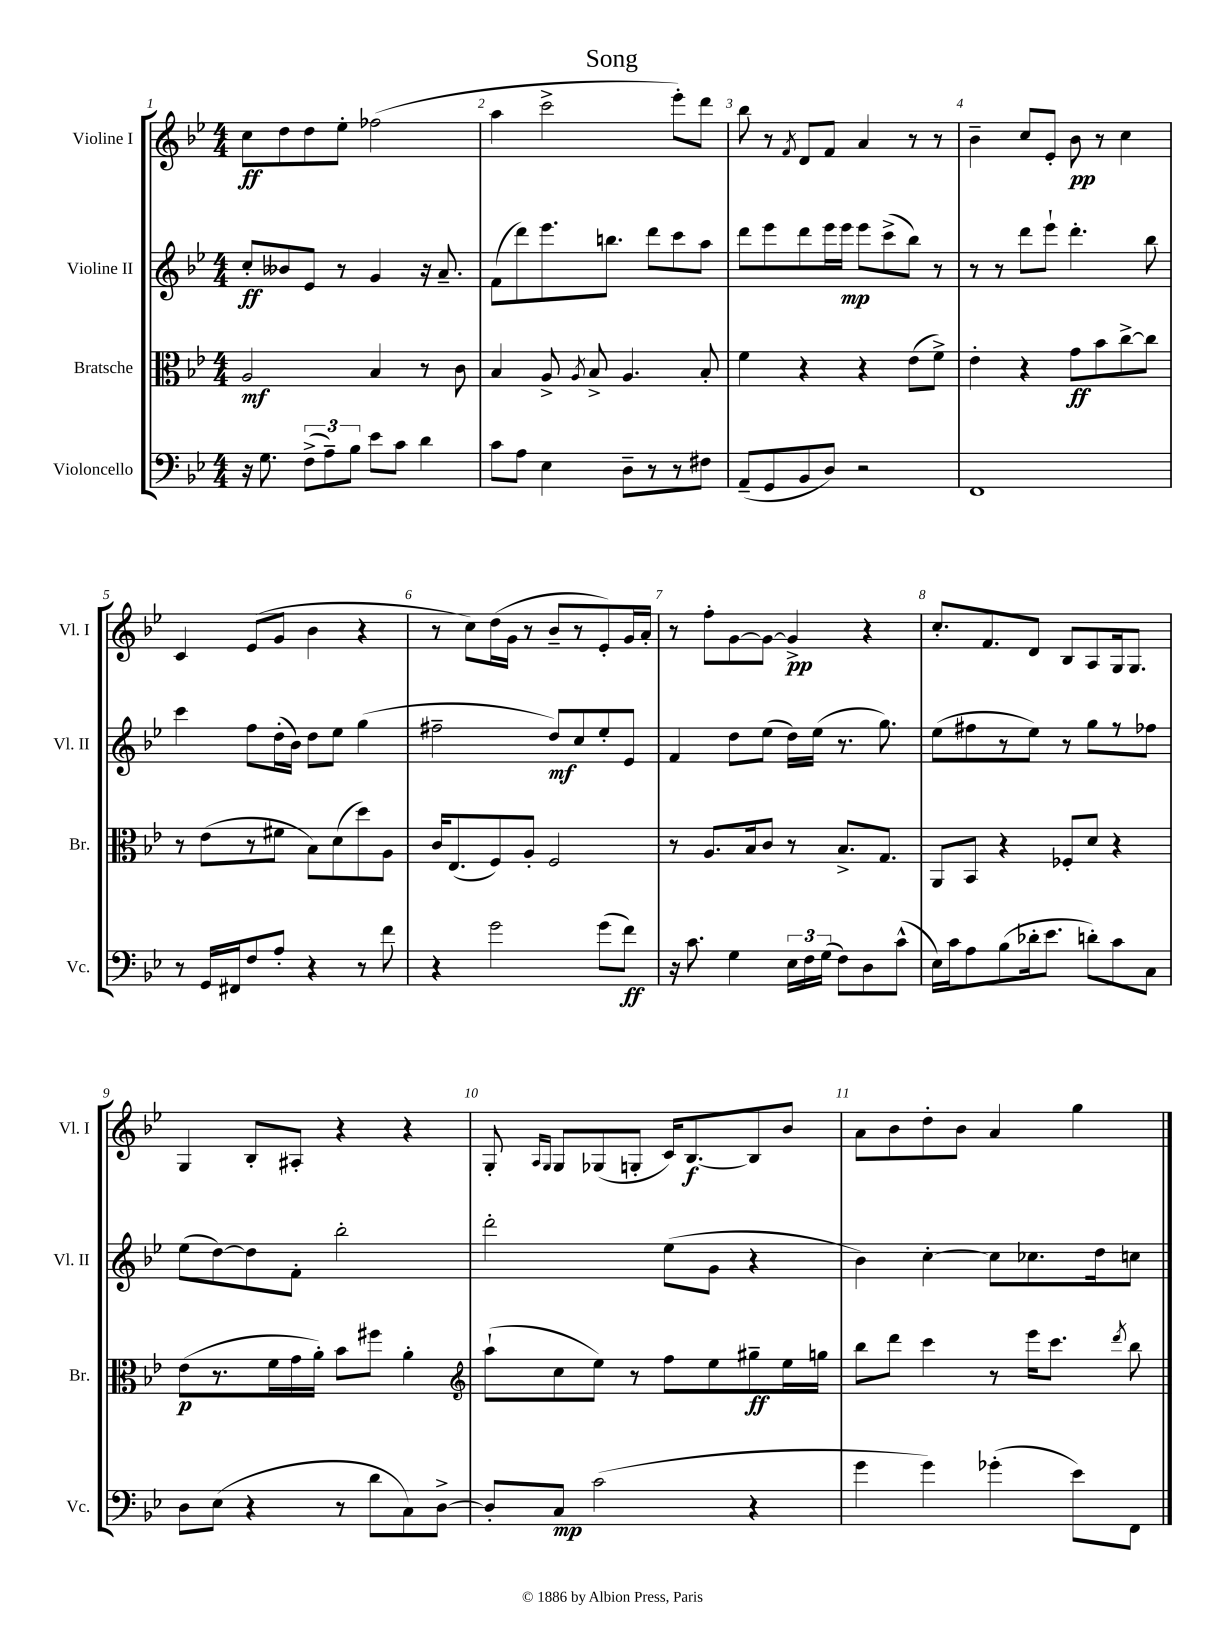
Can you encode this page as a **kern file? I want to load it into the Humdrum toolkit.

**kern	**dynam	**kern	**dynam	**kern	**dynam	**kern	**dynam
*part4	*part4	*part3	*part3	*part2	*part2	*part1	*part1
*staff4	*staff4	*staff3	*staff3	*staff2	*staff2	*staff1	*staff1
*I"Violoncello	*	*I"Bratsche	*	*I"Violine II	*	*I"Violine I	*
*I'Vc.	*	*I'Br.	*	*I'Vl. II	*	*I'Vl. I	*
*clefF4	*	*clefC3	*	*clefG2	*	*clefG2	*
*k[b-e-]	*	*k[b-e-]	*	*k[b-e-]	*	*k[b-e-]	*
*M4/4	*	*M4/4	*	*M4/4	*	*M4/4	*
=1	=1	=1	=1	=1	=1	=1	=1
16r	.	2A/	mf	8cc'/L	ff	8cc\L	ff
8.G\	.	.	.	.	.	.	.
.	.	.	.	8b--X/	.	8dd\	.
(12F^\L	.	.	.	8e-/J	.	8dd\	.
12A~\)	.	.	.	.	.	.	.
.	.	.	.	8r	.	8ee-'\J	.
12B-\J	.	.	.	.	.	.	.
8e-\L	.	4B-/	.	4g/	.	(2ff-X\	.
8c\J	.	.	.	.	.	.	.
4d\	.	8r	.	16r	.	.	.
.	.	.	.	8.a~/	.	.	.
.	.	8c\	.	.	.	.	.
=2	=2	=2	=2	=2	=2	=2	=2
8c\L	.	4B-/	.	(8f\L	.	4aa\	.
8A\J	.	.	.	8ddd\)	.	.	.
4E-\	.	8A^/	.	8.eee-\	.	2ccc^\	.
.	.	8qA/	.	.	.	.	.
.	.	8B-^/	.	.	.	.	.
.	.	.	.	8.bbn\J	.	.	.
8D~\L	.	4.A/	.	.	.	.	.
8r	.	.	.	8ddd\L	.	.	.
8r	.	.	.	8ccc\	.	8eee-'\L)	.
8F#X\J	.	8B-'/	.	8aa\J	.	8ddd\J	.
=3	=3	=3	=3	=3	=3	=3	=3
(8AA~/L	.	4f\	.	8ddd\L	.	8bb-\	.
8GG/	.	.	.	8eee-\	.	8r	.
.	.	.	.	.	.	8qf/	.
8BB-/	.	4r	.	8ddd\	.	8d/L	.
8D/J)	.	.	.	16eee-\L	.	8f/J	.
.	.	.	.	16eee-\JJ	mp	.	.
2r	.	4r	.	8eee-\L	.	4a/	.
.	.	.	.	(8ccc^\	.	.	.
.	.	(8e-\L	.	8bb-\J)	.	8r	.
.	.	8f^\J)	.	8r	.	8r	.
=4	=4	=4	=4	=4	=4	=4	=4
1FF	.	4e-'\	.	8r	.	4b-~\	.
.	.	.	.	8r	.	.	.
.	.	4r	.	8ddd\L	.	8cc/L	.
.	.	.	.	8eee-`\J	.	8e-'/J	.
.	.	8g\L	ff	4.ddd'\	.	8b-\	pp
.	.	8b-\	.	.	.	8r	.
.	.	[8cc^\	.	.	.	4cc\	.
.	.	8cc\J]	.	8bb-\	.	.	.
!!LO:LB:g=z
=5	=5	=5	=5	=5	=5	=5	=5
8r	.	8r	.	4ccc\	.	4c/	.
16GG/LL	.	(8e-\L	.	.	.	.	.
16FF#X/J	.	.	.	.	.	.	.
8F/	.	8r	.	8ff\L	.	(8e-/L	.
8A'/J	.	8f#X\J	.	(16dd'\L	.	8g/J	.
.	.	.	.	16b-\JJ)	.	.	.
4r	.	8B-\L)	.	8dd\L	.	4b-\	.
.	.	(8d\	.	8ee-\J	.	.	.
8r	.	8dd\)	.	(4gg\	.	4r	.
8f\	.	8A\J	.	.	.	.	.
=6	=6	=6	=6	=6	=6	=6	=6
4r	.	16c/KL	.	2ff#X~\	.	8r	.
.	.	(8.E-/	.	.	.	.	.
.	.	.	.	.	.	8cc\L)	.
2g\	.	8F/)	.	.	.	(16dd\L	.
.	.	.	.	.	.	16g\JJ	.
.	.	8A'/J	.	.	.	8r	.
.	.	2F/	.	8dd/L)	mf	8b-~/L	.
.	.	.	.	8cc/	.	8r	.
(8g\L	.	.	.	8ee-'/	.	8e-'/)	.
8f\J)	ff	.	.	8e-/J	.	16g/L	.
.	.	.	.	.	.	16a'/JJ	.
=7	=7	=7	=7	=7	=7	=7	=7
16r	.	8r	.	4f/	.	8r	.
8.c\	.	.	.	.	.	.	.
.	.	8.A/L	.	.	.	8ff'\L	.
4G\	.	.	.	8dd\L	.	[8g\	.
.	.	16B-/k	.	.	.	.	.
.	.	8c/J	.	(8ee-\J	.	8g\J_	.
24E-\LL	.	8r	.	16dd\LL)	.	4g^/]	pp
24F\	.	.	.	.	.	.	.
.	.	.	.	(16ee-\JJ	.	.	.
(24G\JJ	.	.	.	.	.	.	.
8F\L)	.	8.B-^/L	.	8.r	.	.	.
8D\	.	.	.	.	.	4r	.
.	.	8.G/J	.	8.gg\)	.	.	.
(8c^^\J	.	.	.	.	.	.	.
=8	=8	=8	=8	=8	=8	=8	=8
16E-\LL)	.	8AA/L	.	(8ee-\L	.	8.cc'/L	.
16c\J	.	.	.	.	.	.	.
8A\	.	8BB-/J	.	8ff#X\	.	.	.
.	.	.	.	.	.	8.f/	.
(8B-\	.	4r	.	8r	.	.	.
16d-X'\k	.	.	.	8ee-\J)	.	8d/J	.
8.e-\J	.	.	.	.	.	.	.
.	.	8F-X'/L	.	8r	.	8B-/L	.
8dn'\L)	.	8d/J	.	8gg\L	.	8A/	.
8c\	.	4r	.	8r	.	16G/k	.
.	.	.	.	.	.	8.G/J	.
8C\J	.	.	.	8ff-X\J	.	.	.
!!LO:LB:g=z
=9	=9	=9	=9	=9	=9	=9	=9
8D\L	.	(8e-\L	p	(8ee-\L	.	4G/	.
(8E-\J	.	8.r	.	[8dd\)	.	.	.
4r	.	.	.	8dd\]	.	8B-'/L	.
.	.	16f\L	.	.	.	.	.
.	.	16g\	.	8f'\J	.	8A#X'/J	.
.	.	16a'\JJ)	.	.	.	.	.
8r	.	8b-\L	.	2bb-'\	.	4r	.
8d\L	.	8ff#X\J	.	.	.	.	.
8C\)	.	4a'\	.	.	.	4r	.
[8D^\J	.	.	.	.	.	.	.
=10	=10	=10	=10	=10	=10	=10	=10
*	*	*clefG2	*	*	*	*	*
8D'/L]	.	(8aa`\L	.	2ddd'\	.	8G'/	.
.	.	.	.	.	.	16qqA/LL	.
.	.	.	.	.	.	16qqG/JJ	.
8C/J	mp	8cc\	.	.	.	8G/L	.
(2c\	.	8ee-\J)	.	.	.	(8G-X/	.
.	.	8r	.	.	.	8Gn'/J	.
.	.	8ff\L	.	(8ee-\L	.	16c/KL)	.
.	.	.	.	.	.	[8.B-/	f
.	.	8ee-\	.	8g\J	.	.	.
4r	.	8gg#X~\	ff	4r	.	8B-/]	.
.	.	16ee-\L	.	.	.	8b-/J	.
.	.	16ggn\JJ	.	.	.	.	.
=11	=11	=11	=11	=11	=11	=11	=11
4g\	.	8bb-\L	.	4b-\)	.	8a\L	.
.	.	8ddd\J	.	.	.	8b-\	.
4g\)	.	4ccc\	.	[4cc'\	.	8dd'\	.
.	.	.	.	.	.	8b-\J	.
(4g-X'\	.	8r	.	8cc\L]	.	4a/	.
.	.	16eee-\KL	.	8.cc-X\	.	.	.
.	.	8.ccc\J	.	.	.	.	.
8e-\L)	.	.	.	.	.	4gg\	.
.	.	.	.	16dd\k	.	.	.
.	.	8qddd/	.	.	.	.	.
8FF\J	.	8bb-\	.	8ccn\J	.	.	.
==	==	==	==	==	==	==	==
*-	*-	*-	*-	*-	*-	*-	*-
